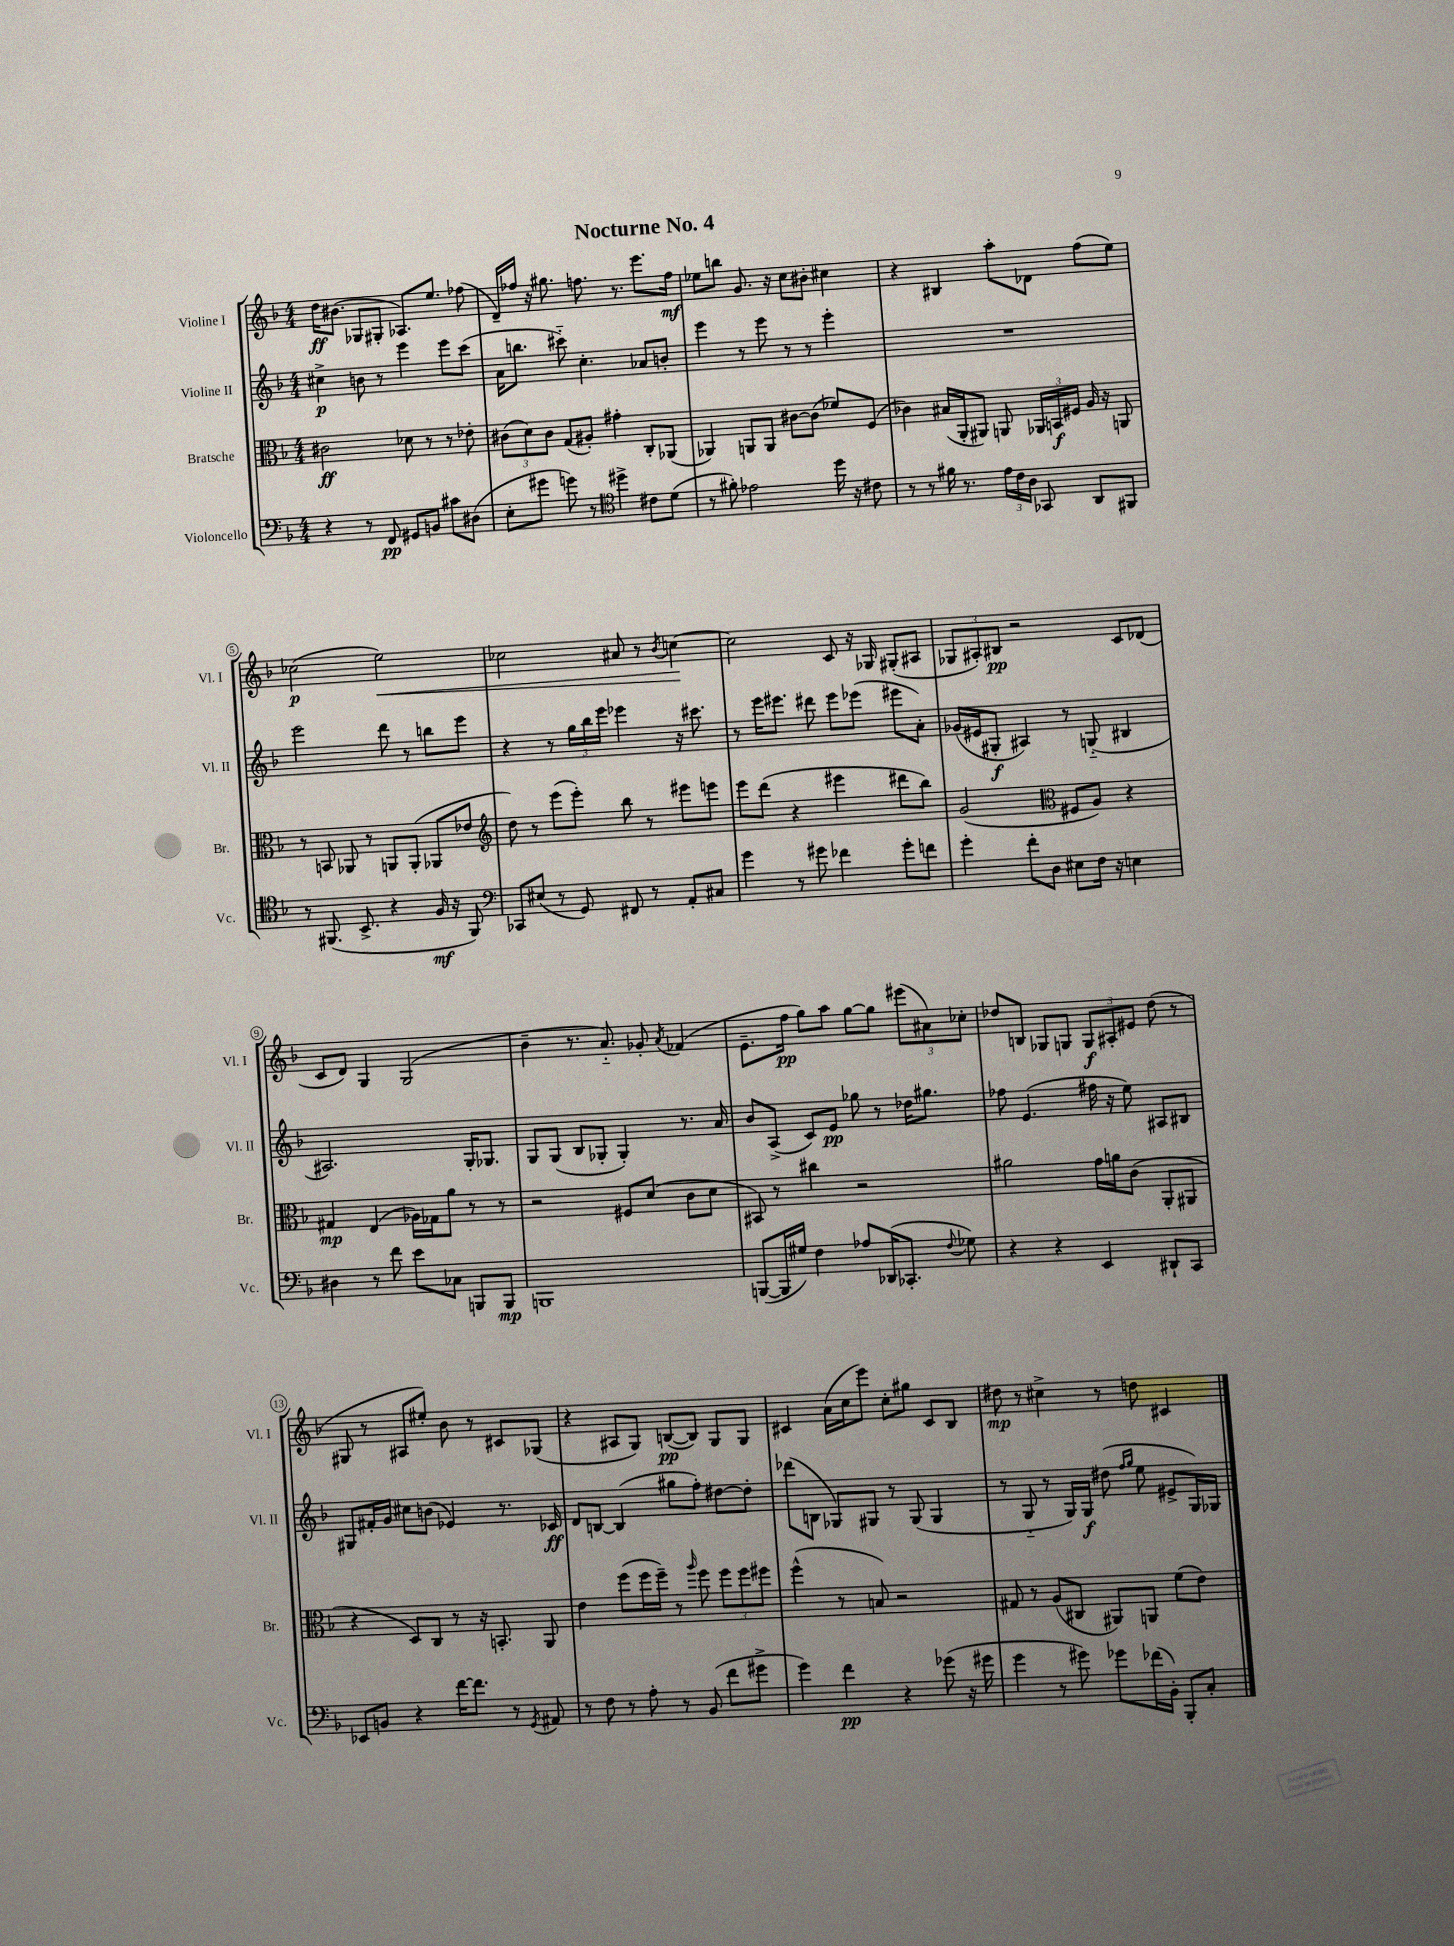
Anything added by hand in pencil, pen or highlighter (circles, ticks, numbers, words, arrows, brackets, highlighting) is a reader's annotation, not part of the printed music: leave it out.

**kern	**dynam	**kern	**dynam	**kern	**dynam	**kern	**dynam
*part4	*part4	*part3	*part3	*part2	*part2	*part1	*part1
*staff4	*staff4	*staff3	*staff3	*staff2	*staff2	*staff1	*staff1
*I"Violoncello	*	*I"Bratsche	*	*I"Violine II	*	*I"Violine I	*
*I'Vc.	*	*I'Br.	*	*I'Vl. II	*	*I'Vl. I	*
*clefF4	*	*clefC3	*	*clefG2	*	*clefG2	*
*k[b-]	*	*k[b-]	*	*k[b-]	*	*k[b-]	*
*M4/4	*	*M4/4	*	*M4/4	*	*M4/4	*
=1	=1	=1	=1	=1	=1	=1	=1
4r	.	2c#X\	ff	4cc#X^\	p	16dd\KL	ff
.	.	.	.	.	.	(8.b#X\J	.
8r	.	.	.	8bn\	.	8G-X/L	.
8FF/	pp	.	.	8r	.	8G#X'/J	.
8GG#X/L	.	8d-X\	.	4eee\	.	8.A-X/L)	.
8BBn/J	.	8r	.	.	.	.	.
.	.	.	.	.	.	8.ee/J	.
8c#X\L	.	8r	.	8eee\L	.	.	.
(8D#X\J	.	8e-X'\	.	(8ccc\J	.	(8ff-X\	.
=2	=2	=2	=2	=2	=2	=2	=2
8E'\L	.	(12c#X\L	.	16a\KL	.	16d~/LL)	.
.	.	.	.	8.bbn\J	.	16ff-X/JJ	.
.	.	12d\)	.	.	.	.	.
8g#X\J	.	.	.	.	.	16r	.
.	.	12c#\J	.	.	.	.	.
.	.	.	.	.	.	8.gg#X\	.
8gn\)	.	(8G/L	.	8ccc#X\)	.	.	.
8r	.	8A#X'/J)	.	4.cc'\	.	8.ffn\	.
*clefC4	*	*	*	*	*	*	*
4dd#X^\	.	4g#X'\	.	.	.	.	.
.	.	.	.	.	.	8.r	.
8c#X\L	.	8C'/L	.	8a-X/L	.	8.eee\L	.
(8d\J	.	(8AA-X/J	.	8bn'/J	.	.	.
.	.	.	.	.	.	16ff\Jk	mf
=3	=3	=3	=3	=3	=3	=3	=3
8r	.	4AA-X/)	.	4eee\	.	8ee-X\L	.
8f#X'\)	.	.	.	.	.	8bbn\J	.
2e-X\	.	8AAn/L	.	8r	.	8.g/	.
.	.	8AA/J	.	8eee\	.	.	.
.	.	.	.	.	.	16r	.
.	.	[8c#X\L	.	8r	.	8cc\L	.
.	.	(8c#\J]	.	8r	.	8b#X'\J	.
16dd\	.	8f-X/L)	.	4eee'\	.	4cc#X\	.
16r	.	.	.	.	.	.	.
8c#X\	.	(8F/J	.	.	.	.	.
=4	=4	=4	=4	=4	=4	=4	=4
8r	.	4c-X\)	.	1r	.	4r	.
8r	.	.	.	.	.	.	.
16f#X\	.	(16B#X/LL	.	.	.	4B#X/	.
8.r	.	16AA'/J	.	.	.	.	.
.	.	8AA#X/J)	.	.	.	.	.
24e\LL	.	8AAn/	.	.	.	8aa'\L	.
24c\	.	.	.	.	.	.	.
24A\JJ	.	.	.	.	.	.	.
8GG-X/	.	24AA-X/LL	.	.	.	8d-X\J	.
.	.	24BBn/	f	.	.	.	.
.	.	24F#X/JJ	.	.	.	.	.
8AA/L	.	16A/	.	.	.	(8ff\L	.
.	.	16r	.	.	.	.	.
8FF#X/J	.	8AAn/	.	.	.	8ee\J)	.
!!LO:LB:g=z
=5	=5	=5	=5	=5	=5	=5	=5
8r	.	8r	.	2eee\	.	(2cc-X\	p
(8.FF#X/	.	8BBn/	.	.	.	.	.
.	.	8AA-X/	.	.	.	.	.
8.BB-^/	.	.	.	.	.	.	.
.	.	8r	.	.	.	.	.
!	!	!	!	!	!	!	!LO:HP:b
4r	.	8AAn/L	.	8ddd\	.	2ee\)	<
.	.	(8AA'/J	.	8r	.	.	.
16F/	mf	8AA-X/L	.	8bbn\L	.	.	.
16r	.	.	.	.	.	.	.
8FF#/)	.	8e-X/J	.	8eee\J	.	.	.
=6	=6	=6	=6	=6	=6	=6	=6
*clefF4	*	*clefG2	*	*	*	*	*
8CC-X/L	.	8dd\)	.	4r	.	2cc-X\	.
(8E#X/J	.	8r	.	.	.	.	.
8r	.	(8eee\L	.	8r	.	.	.
8GG/)	.	8eee'\J)	.	24gg\LL	.	.	.
.	.	.	.	24bb-\	.	.	.
.	.	.	.	24eee\JJ	.	.	.
8FF#X/	.	8bb-\	.	4eee-X\	.	8a#X/	.
8r	.	8r	.	.	.	8r	.
.	.	.	.	.	.	8qb-/	.
8AA'/L	.	8eee#X\L	.	16r	.	[4ccn\	.
.	.	.	.	8.ccc#X\	.	.	.
8C#X/J	.	8eeen\J	.	.	.	.	.
.	.	.	.	.	.	.	[
=7	=7	=7	=7	=7	=7	=7	=7
4g\	.	8eee\L	.	8r	.	2cc\]	.
.	.	(8ddd\J	.	16eee\KL	.	.	.
.	.	.	.	8.eee#X\J	.	.	.
8r	.	4r	.	.	.	.	.
8g#X\	.	.	.	8ddd#X\	.	.	.
4f-X\	.	4eee#X\	.	8eee#\L	.	8c/	.
.	.	.	.	(8eee-X\J	.	16r	.
.	.	.	.	.	.	16G-X/	.
8g#'\L	.	8ddd#X\L	.	8eee#X\L	.	(8G#X'/L	.
8fn\J	.	8bb-\J)	.	8a'\J)	.	8A#X/J	.
=8	=8	=8	=8	=8	=8	=8	=8
4g'\	.	(2g/	.	(16g-X/LL	.	12G-X/L	.
.	.	.	.	16e#X/J	.	.	.
.	.	.	.	.	.	12A#X'/)	.
.	.	.	.	8G#X'/J	f	.	.
.	.	.	.	.	.	12B#X/J	pp
8f'\L	.	.	.	4A#X/)	.	2r	.
8D\J	.	.	.	.	.	.	.
*	*	*clefC3	*	*	*	*	*
8E#X\L	.	8F#X/L	.	8r	.	.	.
16F\Jk	.	8A/J)	.	(8Gn/	.	.	.
16r	.	.	.	.	.	.	.
4En\	.	4r	.	4B#X/	.	8c/L	.
.	.	.	.	.	.	(8d-X/J	.
!!LO:LB:g=z
=9	=9	=9	=9	=9	=9	=9	=9
4D#X\	.	4G#X/	mp	2.A#X/)	.	8c/L	.
.	.	.	.	.	.	8d/J)	.
8r	.	(4E/	.	.	.	4G/	.
8f\	.	.	.	.	.	.	.
8e\L	.	16A-X\LL)	.	.	.	(2G/	.
.	.	16G-X\J	.	.	.	.	.
8C-X\J	.	8a\J	.	.	.	.	.
8BBBn/L	.	8r	.	16G'/KL	.	.	.
.	.	.	.	8.G-X/J	.	.	.
8BBB/J	mp	8r	.	.	.	.	.
=10	=10	=10	=10	=10	=10	=10	=10
1BBBn	.	2r	.	8G/L	.	4b-~\	.
.	.	.	.	(8G/J	.	.	.
.	.	.	.	8B-/L	.	8.r	.
.	.	.	.	8G-X'/J	.	.	.
.	.	.	.	.	.	8.a/)	.
.	.	8F#X/L	.	4G-'/)	.	.	.
.	.	(8d/J	.	.	.	8g-X'/	.
.	.	.	.	.	.	8qa/	.
.	.	8c\L	.	8.r	.	(4f-X/	.
.	.	8d\J	.	.	.	.	.
.	.	.	.	16a/	.	.	.
=11	=11	=11	=11	=11	=11	=11	=11
([8BBBn/L	.	8BB#X/)	.	8b-/L	.	8.e~\L	.
16BBB/L]	.	8r	.	(8A^/J	.	.	.
16G#X/JJ)	.	.	.	.	.	16ff\Jk	pp
4F\	.	4cc#X\	.	8c/L)	.	8gg\L)	.
.	.	.	.	8e/J	pp	8aa\J	.
8A-X/L	.	2r	.	8gg-X\	.	[8gg\L	.
(16DD-X/K	.	.	.	8r	.	8gg\J]	.
8.CC-X'/J	.	.	.	.	.	.	.
.	.	.	.	16dd-X\KL	.	(12eee#X\L	.
.	.	.	.	8.gg#X\J	.	.	.
.	.	.	.	.	.	12a#X\)	.
8qqF/	.	.	.	.	.	.	.
8G-X\)	.	.	.	.	.	.	.
.	.	.	.	.	.	12cc-X'\J	.
=12	=12	=12	=12	=12	=12	=12	=12
4r	.	2a#X\	.	8ff-X\	.	8dd-X/L	.
.	.	.	.	(4.e/	.	8Bn/J	.
4r	.	.	.	.	.	8G-X/L	.
.	.	.	.	.	.	8Gn/J	.
4EE/	.	16g\LL	.	16ff#X\	.	12G/L	f
.	.	16an\J	.	16r	.	.	.
.	.	.	.	.	.	12A#X'/	.
.	.	(8c\J	.	8ee\)	.	.	.
.	.	.	.	.	.	12e#X/J	.
8DD#X`/L	.	8AA'/L	.	8A#X/L	.	(8dd-\	.
8CC/J	.	8AA#X/J	.	8B#X/J	.	8r	.
!!LO:LB:g=z
=13	=13	=13	=13	=13	=13	=13	=13
8EE-X/L	.	4r	.	8G#X/L	.	8G#X/	.
8BBn/J	.	.	.	16f#X'/L	.	8r	.
.	.	.	.	16g/JJ	.	.	.
4r	.	8D/L)	.	8cc#X\L	.	8A#X/L	.
.	.	8C/J	.	(8bn\J	.	8ee#X'/J)	.
[16f\KL	.	8r	.	4e-X/)	.	8b-\	.
8.f\J]	.	.	.	.	.	.	.
.	.	16r	.	.	.	8r	.
.	.	8.BBn'/	.	.	.	.	.
8r	.	.	.	8.r	.	8c#X/L	.
8qGG/	.	.	.	.	.	.	.
8AA#X/	.	8AA/	.	.	.	(8G-X/J	.
.	.	.	.	16c-X/	ff	.	.
=14	=14	=14	=14	=14	=14	=14	=14
8r	.	4e\	.	8d/L	.	4r	.
8F\	.	.	.	[8Bn/J	.	.	.
8r	.	(8ff\L	.	(4B/]	.	8A#X/L	.
8A'\	.	16ff\L	.	.	.	8G/J)	.
.	.	16ff~\JJ)	.	.	.	.	.
8r	.	8r	.	8gg#X\L	.	([8Bn/L	pp
.	.	16qqaa/	.	.	.	.	.
(8BB-/	.	8ff\	.	8ff'\J)	.	8B/J])	.
8f\L	.	12ff\L	.	[8dd#X\L	.	8G/L	.
.	.	12ff\	.	.	.	.	.
8g#X^\J	.	.	.	8dd#'\J]	.	8G/J	.
.	.	12ff#X\J	.	.	.	.	.
=15	=15	=15	=15	=15	=15	=15	=15
4g\)	.	(4ff^^\	.	(8ddd-X\L	.	4c#X/	.
.	.	.	.	8Bn\J	.	.	.
4f\	pp	8r	.	8G-X/L)	.	(16a\LL	.
.	.	.	.	.	.	16cc\J	.
.	.	8Bn/)	.	8G#X/J	.	8eee\J)	.
4r	.	2r	.	8r	.	8cc'\L	.
.	.	.	.	(8G#/	.	8gg#X\J	.
(8g-X\	.	.	.	4G#/	.	8c#/L	.
16r	.	.	.	.	.	8B-/J	.
16g#X\	.	.	.	.	.	.	.
=16	=16	=16	=16	=16	=16	=16	=16
4g\	.	8G#X/	.	8r	.	8dd#X\	mp
.	.	8r	.	8G/	.	8r	.
8r	.	(8A/L	.	8r	.	4cc#X^\	.
8g#X\)	.	8C#X/J	.	16G/LL)	.	.	.
.	.	.	.	16G/JJ	f	.	.
8g-X\L	.	8AA#X/L)	.	(8dd#X\	.	8r	.
.	.	.	.	16qqff/LL	.	.	.
.	.	.	.	16qqgg/JJ	.	.	.
(16f-X\L	.	8AAn/J	.	8ee\	.	8ddn\	.
16BB-'\JJ)	.	.	.	.	.	.	.
8BBB-'/L	.	(8f\L	.	8e#X^/L	.	4c#X/	.
8C'/J	.	8e\J)	.	16G/L)	.	.	.
.	.	.	.	16G-X/JJ	.	.	.
==	==	==	==	==	==	==	==
*-	*-	*-	*-	*-	*-	*-	*-
